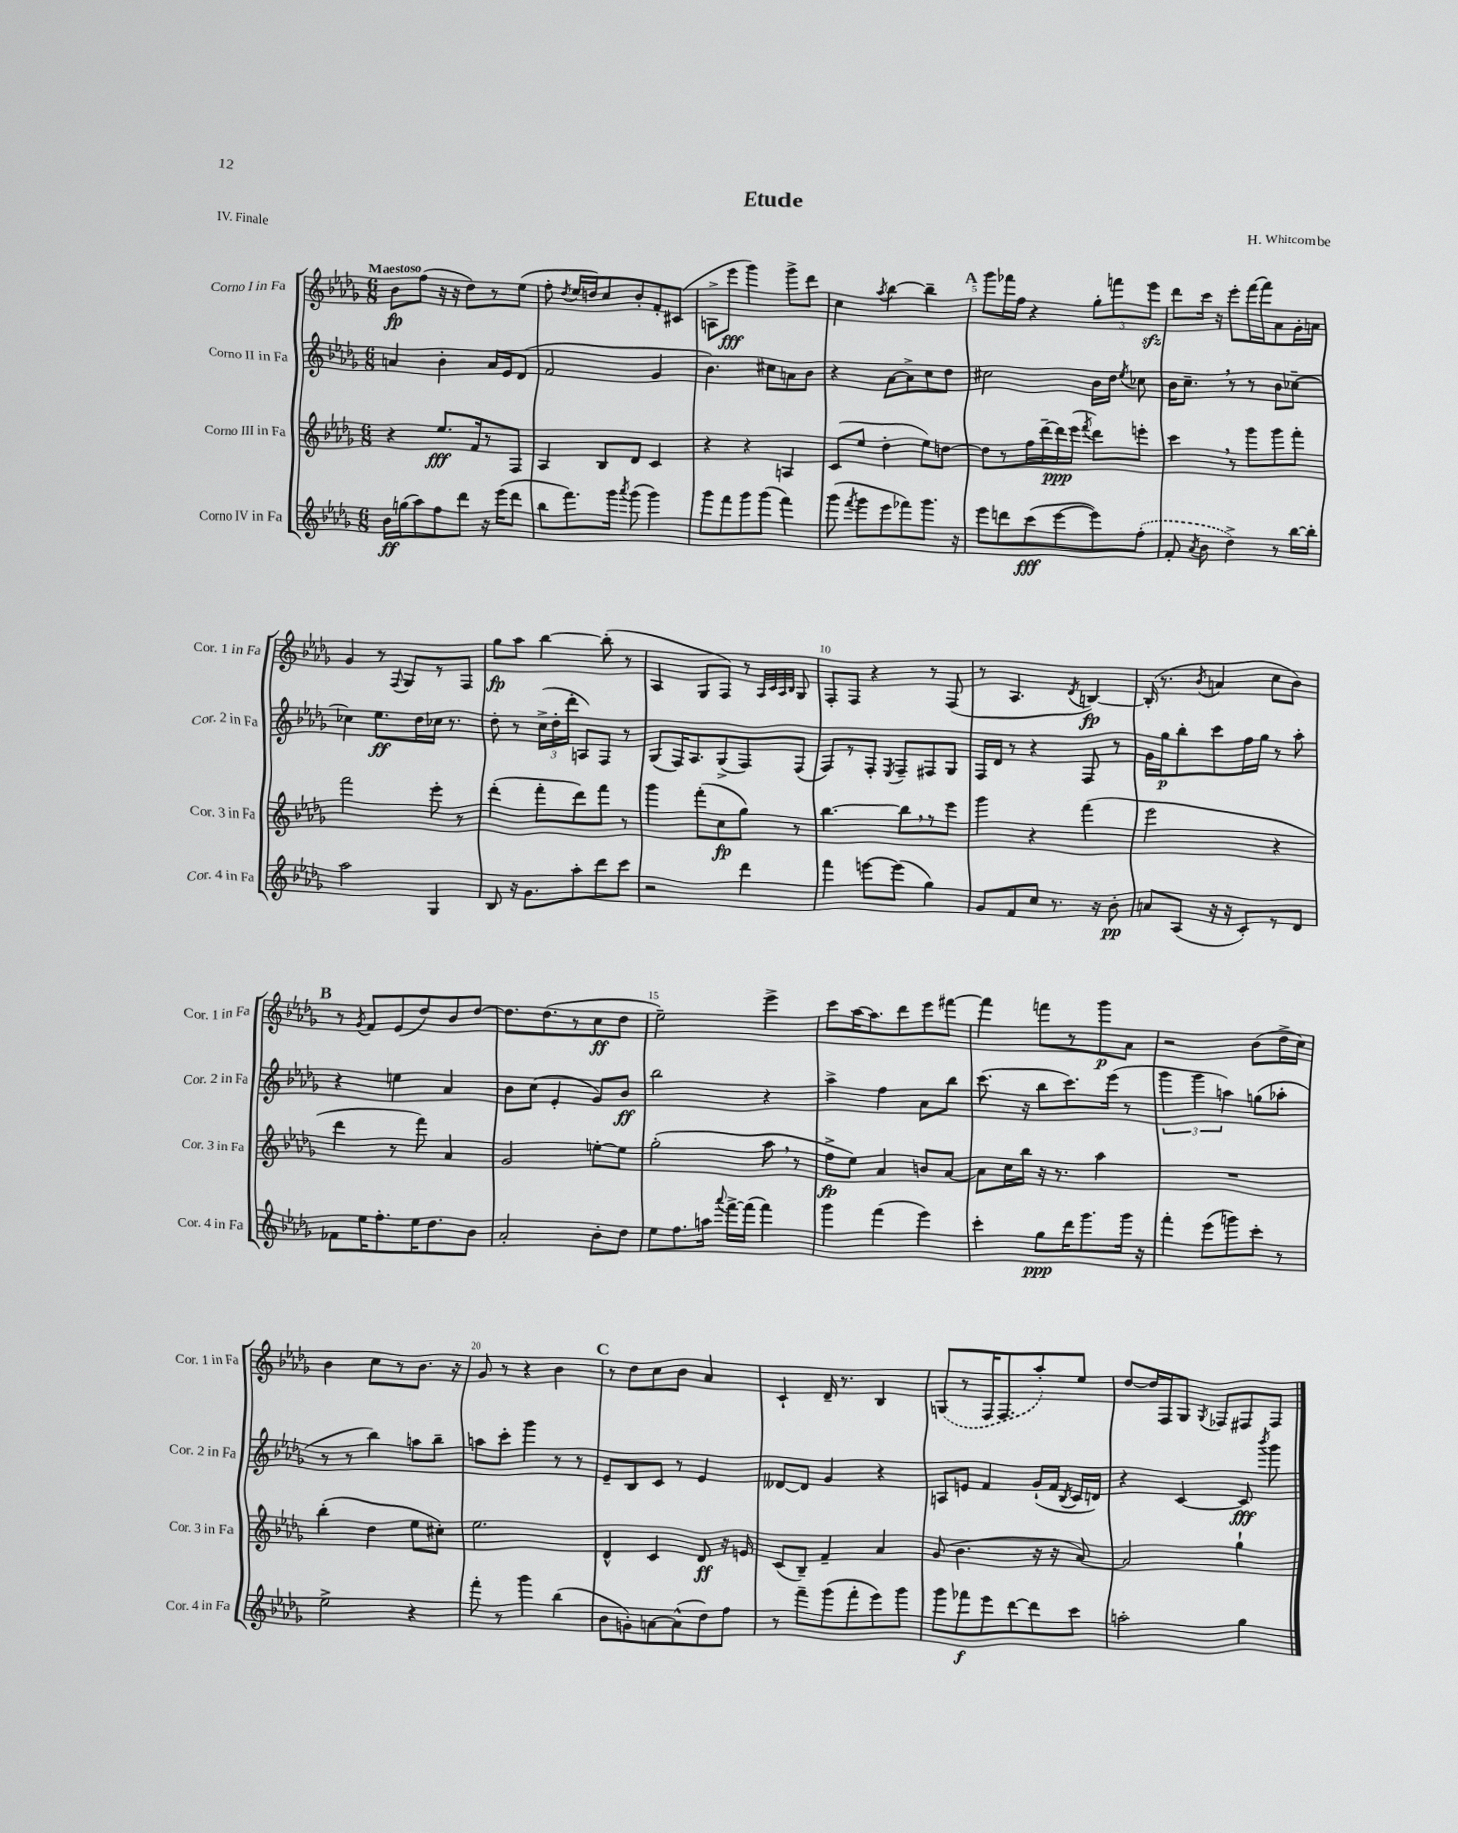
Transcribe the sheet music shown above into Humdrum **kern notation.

**kern	**dynam	**kern	**dynam	**kern	**dynam	**kern	**dynam
*part4	*part4	*part3	*part3	*part2	*part2	*part1	*part1
*staff4	*staff4	*staff3	*staff3	*staff2	*staff2	*staff1	*staff1
*I"Corno IV in Fa	*	*I"Corno III in Fa	*	*I"Corno II in Fa	*	*I"Corno I in Fa	*
*I'Cor. 4 in Fa	*	*I'Cor. 3 in Fa	*	*I'Cor. 2 in Fa	*	*I'Cor. 1 in Fa	*
*clefG2	*	*clefG2	*	*clefG2	*	*clefG2	*
*k[b-e-a-d-g-]	*	*k[b-e-a-d-g-]	*	*k[b-e-a-d-g-]	*	*k[b-e-a-d-g-]	*
*M6/8	*	*M6/8	*	*M6/8	*	*M6/8	*
=1	=1	=1	=1	=1	=1	=1	=1
!	!	!	!	!	!	!LO:TX:a:B:t=Maestoso	!
16b-\LL	ff	4r	.	4an/	.	8b-\L	fp
(16ggn\J	.	.	.	.	.	.	.
8aa-\)	.	.	.	.	.	(8ff\J	.
8ff\	.	8.ee-/L	fff	4b-'\	.	16r	.
.	.	.	.	.	.	16r	.
8ddd-\J	.	.	.	.	.	8dd-\L)	.
.	.	16f/k	.	.	.	.	.
16r	.	8r	.	16a/LL	.	8r	.
(16eee-\KL	.	.	.	16e-/J	.	.	.
8ddd-\J	.	8F/J	.	(8d-/J	.	(8ee-\J	.
=2	=2	=2	=2	=2	=2	=2	=2
8bb-\L	.	4A-/	.	2f/	.	8ff'\	.
.	.	.	.	.	.	8qdd-/	.
8.fff\)	.	.	.	.	.	16ee-/LL	.
.	.	.	.	.	.	16ddn/J)	.
.	.	8B-/L	.	.	.	8cc/	.
16ggg-\Jk	.	.	.	.	.	.	.
8qaaa-/	.	.	.	.	.	.	.
(8ggg-\	.	8d-/J	.	.	.	8b-'/	.
4ggg-\)	.	4c/	.	4g-/	.	8f'/	.
.	.	.	.	.	.	(8c#X/J	.
=3	=3	=3	=3	=3	=3	=3	=3
8ggg-\L	.	4r	.	4.b-\)	.	8An^\L	.
8fff\	.	.	.	.	.	8eee-\J	fff
8ggg-\	.	4r	.	.	.	4ggg-\)	.
(8ggg-\J	.	.	.	8cc#X\L	.	.	.
4fff\)	.	4An/	.	8an\	.	8ggg-^\L	.
.	.	.	.	8b-\J	.	8ddd-\J	.
=4	=4	=4	=4	=4	=4	=4	=4
(8ggg-\	.	(8c/L	.	4r	.	4cc\	.
8qfff/	.	.	.	.	.	.	.
8ggg-\L	.	8ee-/J	.	.	.	.	.
.	.	.	.	.	.	8qaa-/	.
8eee-\	.	4dd-'\	.	[8a-\L	.	[4bb-\	.
8fff-X\)	.	.	.	8a-^\]	.	.	.
8.ggg-\J	.	8ee-\L)	.	8cc\	.	4bb-~\]	.
.	.	[8ddn\J	.	8dd-\J	.	.	.
16r	.	.	.	.	.	.	.
!!LO:REH:place=s1:t=A
=5	=5	=5	=5	=5	=5	=5	=5
8eee-\L	.	8dd\L]	.	2cc#X\	.	8ggg-\L	.
8dddn\	.	8r	.	.	.	16fff-X\L	.
.	.	.	.	.	.	16ff\JJ	.
(8ccc\	fff	16ff\L	.	.	.	4r	.
.	.	[16ddd-~\	.	.	.	.	.
[8eee-\	.	16ddd-\]	ppp	.	.	.	.
.	.	(16eee-\JJ	.	.	.	.	.
.	.	8qfff/	.	.	.	.	.
8eee-\])	.	8ddd-\L)	.	16b-\LL	.	12gg-'\L	.
.	.	.	.	16dd-\JJ	.	.	.
.	.	.	.	.	.	12fffn\	.
.	.	.	.	8qee-/	.	.	.
(8ff'\J	.	8eeen'\J	.	8cc-X\	.	.	.
.	.	.	.	.	.	12eee-zz\J	.
=6	=6	=6	=6	=6	=6	=6	=6
8f'/	.	4ccc,\	.	16b-\KL	.	8ddd-\L	.
.	.	.	.	8.cc~,\J	.	.	.
8qa-/	.	.	.	.	.	.	.
8b-\	.	.	.	.	.	16ccc\Jk	.
.	.	.	.	.	.	16r	.
4dd-^\)	.	8r	.	8r	.	8eee-'\L	.
.	.	8ggg-\L	.	8r	.	[16fff\L	.
.	.	.	.	.	.	16fff\J]	.
8r	.	8ggg-\	.	8b-\L	.	8a-\	.
[16bb-\LL	.	8fff'\J	.	[8cc-X~\J	.	16g-'\L	.
16bb-'\JJ]	.	.	.	.	.	16an\JJ	.
!!LO:LB:g=z
=7	=7	=7	=7	=7	=7	=7	=7
2aa-\	.	2fff\	.	4cc-X\]	.	4g-/	.
.	.	.	.	8.ee-\L	ff	8r	.
.	.	.	.	.	.	8qqF/	.
.	.	.	.	.	.	8G-/L	.
.	.	.	.	16dd-\L	.	.	.
4G-/	.	8eee-'\	.	16cc-X\JJ	.	8r	.
.	.	.	.	8.r	.	.	.
.	.	8r	.	.	.	8F/J	.
=8	=8	=8	=8	=8	=8	=8	=8
8B-/	.	(4ddd-'\	.	8dd-'\	.	8gg-\L	fp
16r	.	.	.	8r	.	8aa-\J	.
8.g-\L	.	.	.	.	.	.	.
.	.	8fff'\L	.	(24cc^\LL	.	[4bb-\	.
.	.	.	.	24dd-'\	.	.	.
.	.	.	.	24ddd-'\JJ	.	.	.
8aa-'\	.	8ddd-\)	.	8An/L)	.	.	.
8ddd-\	.	8fff\J	.	8F/J	.	(8bb-'\]	.
8ccc\J	.	8r	.	8r	.	8r	.
=9	=9	=9	=9	=9	=9	=9	=9
2r	.	4ggg-\	.	(8G-/L	.	4A-/	.
.	.	.	.	16F/K)	.	.	.
.	.	.	.	8.A-/	.	.	.
.	.	(8fff'\L	.	.	.	8G-/L	.
.	.	8cc\	fp	(8G-^/	.	8F/J)	.
4ddd-\	.	8gg-\J)	.	8F/)	.	8r	.
.	.	.	.	.	.	32qqA-/LLL	.
.	.	.	.	.	.	32qqc/	.
.	.	.	.	.	.	32qqA-/	.
.	.	.	.	.	.	32qqB-/JJJ	.
.	.	8r	.	(8F/J	.	8G-/	.
=10	=10	=10	=10	=10	=10	=10	=10
4fff\	.	[4.bb-\	.	8F/L)	.	8F'/L	.
.	.	.	.	8r	.	8F/J	.
[8eeen\L	.	.	.	8F'/J	.	4r	.
.	.	.	.	8qE-/	.	.	.
(8eee\J]	.	8bb-,\L]	.	8F~/L	.	.	.
4gg-\)	.	8r	.	8F#X/	.	8r	.
.	.	8eee-\J	.	8G-/J	.	(8F/	.
=11	=11	=11	=11	=11	=11	=11	=11
8g-/L	.	4ggg-\	.	16F/LL	.	8r	.
.	.	.	.	16d-/JJ	.	.	.
8f/	.	.	.	8r	.	4.A-/	.
8cc/J	.	4r	.	4r	.	.	.
8.r	.	.	.	.	.	.	.
.	.	.	.	.	.	8qd-/	.
.	.	(4fff\	.	8F/	.	[4Bn/)	fp
16r	.	.	.	.	.	.	.
8b-'\	pp	.	.	8r	.	.	.
=12	=12	=12	=12	=12	=12	=12	=12
8an/L	.	2eee-\	.	16g-\LL	.	(16B'/]	.
.	.	.	.	16gg-\J	p	8.r	.
(8A-/J	.	.	.	8bb-'\	.	.	.
.	.	.	.	.	.	8qb-/	.
16r	.	.	.	8ccc\	.	4an/	.
16r	.	.	.	.	.	.	.
8c'/L)	.	.	.	16ff\L	.	.	.
.	.	.	.	16gg-\JJ	.	.	.
8r	.	4r	.	8r	.	8cc\L	.
8d-/J	.	.	.	8aa-'\	.	8b-\J)	.
!!LO:LB:g=z
!!LO:REH:place=s1:t=B
=13	=13	=13	=13	=13	=13	=13	=13
8f-X\L	.	4ddd-\	.	4r	.	8r	.
.	.	.	.	.	.	8qg-/	.
16ee-\K	.	.	.	.	.	8f/L	.
8.ff'\	.	.	.	.	.	.	.
.	.	8r	.	4een\	.	(8e-/	.
16ee-\K	.	8fff\)	.	.	.	8dd-/)	.
8.dd-\	.	.	.	.	.	.	.
.	.	4a-/	.	4a-/	.	8b-/	.
8b-\J	.	.	.	.	.	[8dd-/J	.
=14	=14	=14	=14	=14	=14	=14	=14
2a-'/	.	2g-/	.	8b-\L	.	8.dd-\L]	.
.	.	.	.	(8cc\J	.	.	.
.	.	.	.	.	.	(8.dd-\	.
.	.	.	.	4e-'/	.	.	.
.	.	.	.	.	.	8r	.
8b-'\L	.	[8een'\L	.	8g-/L)	.	8cc\	ff
8dd-\J	.	8ee\J]	.	8b-/J	ff	8dd-\J	.
=15	=15	=15	=15	=15	=15	=15	=15
8ee-\L	.	(2gg-'\	.	2bb-\	.	2ee-~\)	.
8.ff\	.	.	.	.	.	.	.
16aan\Jk	.	.	.	.	.	.	.
8qqaaa-/	.	.	.	.	.	.	.
[16fff^\LL	.	.	.	.	.	.	.
(16fff\JJ]	.	.	.	.	.	.	.
4fff\)	.	8aa-,\	.	4r	.	4eee-^\	.
.	.	8r	.	.	.	.	.
=16	=16	=16	=16	=16	=16	=16	=16
4ggg-\	.	8ff^\L	fp	4aa-^\	.	8ccc\L	.
.	.	8ee-\J)	.	.	.	[16aa-\K	.
.	.	.	.	.	.	8.aa-\]	.
(4fff\	.	4a-/	.	4ff\	.	.	.
.	.	.	.	.	.	8ddd-\	.
4eee-\)	.	8bn/L	.	8a-\L	.	8eee-\	.
.	.	[8a-/J	.	8bb-\J	.	[8fff#X\J	.
=17	=17	=17	=17	=17	=17	=17	=17
4ccc'\	.	8a-\L]	.	(8.ccc\	.	4fff#\]	.
.	.	16cc\L	.	.	.	.	.
.	.	16bb-\JJ	.	16r	.	.	.
8gg-\L	ppp	16r	.	8bb-\L	.	8fffn\L	.
.	.	8.r	.	.	.	.	.
16ddd-\K	.	.	.	8.ccc\)	.	8r	.
8.ggg-\	.	.	.	.	.	.	.
.	.	4aa-\	.	.	.	8ggg-\	p
.	.	.	.	(16eee-\Jk	.	.	.
16ggg-\Jk	.	.	.	8r	.	8a-\J	.
16r	.	.	.	.	.	.	.
=18	=18	=18	=18	=18	=18	=18	=18
4fff'\	.	2.r	.	6ggg-\	.	2r	.
.	.	.	.	6ggg-\	.	.	.
(8eee-\L	.	.	.	.	.	.	.
.	.	.	.	6aan\)	.	.	.
8gggn\)	.	.	.	.	.	.	.
8ccc'\J	.	.	.	(8ggn\L	.	(8b-\L	.
8r	.	.	.	8aa-X'\J	.	16dd-^\L	.
.	.	.	.	.	.	16cc\JJ)	.
!!LO:LB:g=z
=19	=19	=19	=19	=19	=19	=19	=19
2ee-^\	.	(4bb-'\	.	8r	.	4b-\	.
.	.	.	.	8r	.	.	.
.	.	4dd-\	.	4bb-\)	.	8cc\L	.
.	.	.	.	.	.	8r	.
4r	.	8ee-\L	.	8aan\L	.	8.b-\J	.
.	.	8cc#X'\J)	.	8bb-~\J	.	.	.
.	.	.	.	.	.	16r	.
=20	=20	=20	=20	=20	=20	=20	=20
8fff'\	.	2.ee-\	.	8aan\L	.	8g-/	.
8r	.	.	.	8ccc'\J	.	8r	.
4ggg-\	.	.	.	4ggg-\	.	4r	.
(4bb-\	.	.	.	8r	.	4b-\	.
.	.	.	.	8r	.	.	.
!!LO:REH:place=s1:t=C
=21	=21	=21	=21	=21	=21	=21	=21
8b-\L	.	4d-^^/	.	8e-~/L	.	8r	.
8gn'\)	.	.	.	8B-/	.	8dd-\L	.
[8an\	.	4c/	.	8c/J	.	8cc\	.
(8a^^\]	.	.	.	8r	.	8b-\J	.
8dd-\)	.	8d-/	ff	4e-/	.	4a-/	.
8ff\J	.	16r	.	.	.	.	.
.	.	16en/	.	.	.	.	.
=22	=22	=22	=22	=22	=22	=22	=22
8r	.	(8c/L	.	[8d--X/L	.	4c`/	.
8fff~\L	.	8B-~/J)	.	8d--/J]	.	.	.
(8ggg-\	.	4f~/	.	4g-/	.	16d-~/	.
.	.	.	.	.	.	8.r	.
8fff'\	.	.	.	.	.	.	.
8eee-\)	.	4a-/	.	4r	.	4B-/	.
8ggg-\J	.	.	.	.	.	.	.
=23	=23	=23	=23	=23	=23	=23	=23
8ggg-\L	.	(8g-/	.	8An/L	.	(8Gn/L	.
8fff-X\	f	4.b-\	.	8en/J	.	8r	.
8eee-\	.	.	.	4f/	.	16F/K	.
.	.	.	.	.	.	8.F/	.
[8ddd-\	.	.	.	.	.	.	.
8ddd-\]	.	16r	.	(16g-`/LL	.	8aa-'/)	.
.	.	16r	.	16f/JJ	.	.	.
.	.	.	.	8qB-/	.	.	.
8ccc\J	.	[8a-/)	.	16c/LL	.	8ee-/J	.
.	.	.	.	16dn/JJ)	.	.	.
=24	=24	=24	=24	=24	=24	=24	=24
2aan'\	.	2a-/]	.	4r	.	[8dd-/L	.
.	.	.	.	.	.	16dd-/L]	.
.	.	.	.	.	.	16F/J	.
.	.	.	.	[4c/	.	8G-/J	.
.	.	.	.	.	.	8qG-/	.
.	.	.	.	.	.	8F-X/L	.
4gg-\	.	4gg-`\	.	8c/]	fff	8F#X/	.
.	.	.	.	8qbbb-/	.	.	.
.	.	.	.	8ggg-\	.	8F#/J	.
==	==	==	==	==	==	==	==
*-	*-	*-	*-	*-	*-	*-	*-
